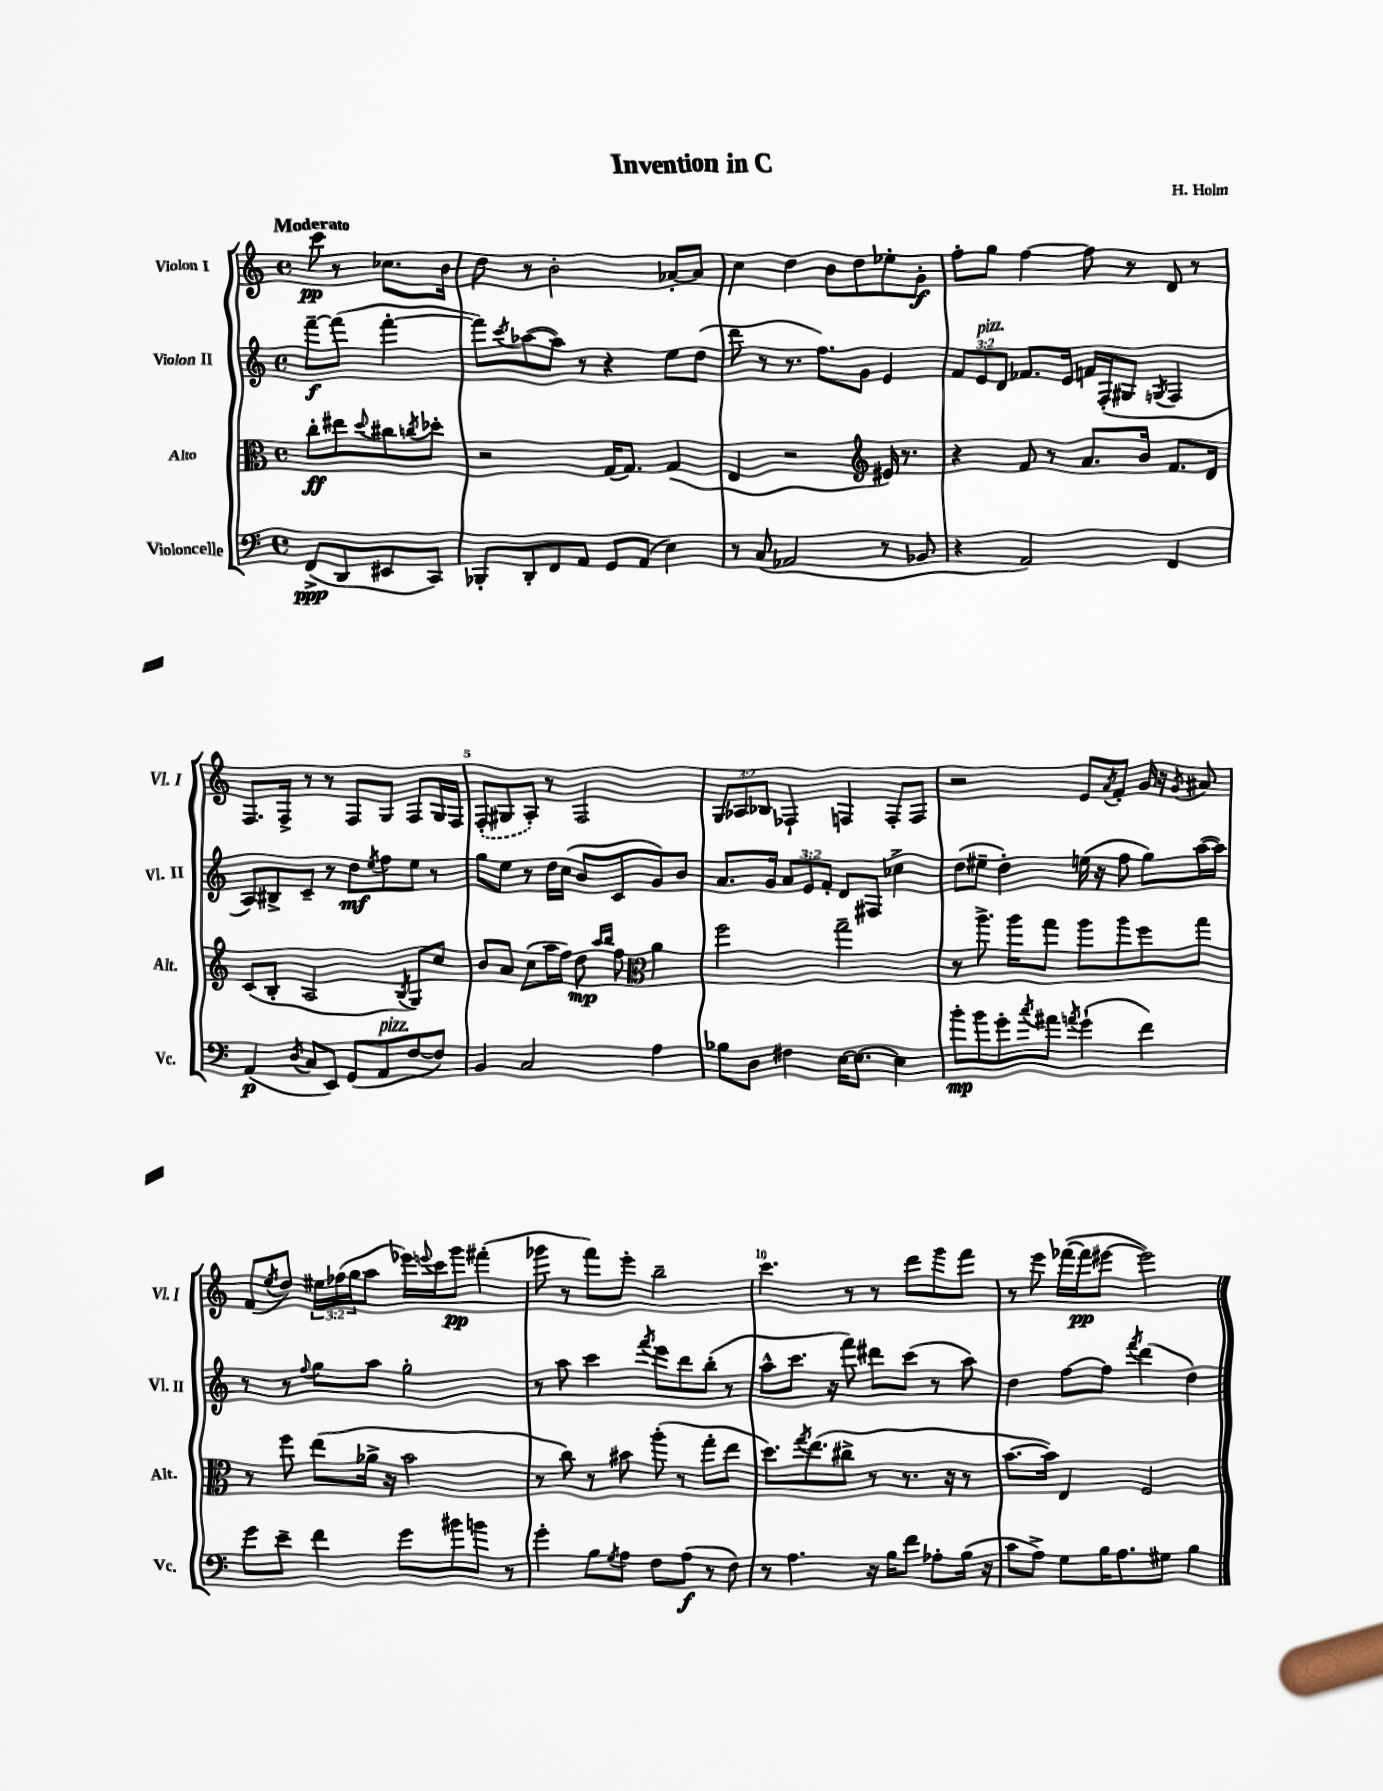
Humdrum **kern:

**kern	**dynam	**kern	**dynam	**kern	**dynam	**kern	**dynam
*part4	*part4	*part3	*part3	*part2	*part2	*part1	*part1
*staff4	*staff4	*staff3	*staff3	*staff2	*staff2	*staff1	*staff1
*I"Violoncelle	*	*I"Alto	*	*I"Violon II	*	*I"Violon I	*
*I'Vc.	*	*I'Alt.	*	*I'Vl. II	*	*I'Vl. I	*
*clefF4	*	*clefC3	*	*clefG2	*	*clefG2	*
*k[]	*	*k[]	*	*k[]	*	*k[]	*
*M4/4	*	*M4/4	*	*M4/4	*	*M4/4	*
*met(c)	*	*met(c)	*	*met(c)	*	*met(c)	*
=	=	=	=	=	=	=	=
!	!	!	!	!	!	!LO:TX:a:B:t=Moderato	!
(8FF^/L	ppp	8cc'\L	ff	[8fff~\L	f	8ccc\	pp
8DD/	.	8ee#X\	.	(8fff\J]	.	8r	.
.	.	8qqdd/	.	.	.	.	.
8EE#X/	.	8cc#X\	.	[4fff'\	.	8.cc-X\L	.
.	.	8qccn/	.	.	.	.	.
8CC/J)	.	8dd-X'\J	.	.	.	.	.
.	.	.	.	.	.	16b\Jk	.
=1	=1	=1	=1	=1	=1	=1	=1
8BBB-X'/L	.	2r	.	8fff\L])	.	8dd\	.
.	.	.	.	8qccc/	.	.	.
8DD'/	.	.	.	([8aa-X\	.	8r	.
8FF/	.	.	.	8aa-\J])	.	2b'\	.
8AA/J	.	.	.	8r	.	.	.
8GG/L	.	[16G/KL	.	4r	.	.	.
.	.	8.G/J]	.	.	.	.	.
(8AA/J	.	.	.	.	.	.	.
4E\)	.	(4G/	.	8ee\L	.	[8a-X'/L	.
.	.	.	.	(8dd\J	.	8a-/J]	.
=2	=2	=2	=2	=2	=2	=2	=2
8r	.	4E/	.	8ddd\	.	4cc\	.
(8C/	.	.	.	8r	.	.	.
2AA-X/	.	2r	.	8.r	.	4dd\	.
.	.	.	.	8.ff\L)	.	.	.
.	.	.	.	.	.	8b\L	.
.	.	.	.	8g\J	.	8dd\	.
*	*	*clefG2	*	*	*	*	*
8r	.	16e#X/)	.	4e/	.	8ee-X'\	.
.	.	8.r	.	.	.	.	.
8BB-X/	.	.	.	.	.	8g'\J	f
=3	=3	=3	=3	=3	=3	=3	=3
4r	.	4r	.	12f/L	.	8ff'\L	.
!	!	!	!	!LO:TX:a:i:t=pizz.	!	!	!
.	.	.	.	12e/	.	.	.
.	.	.	.	.	.	8gg\J	.
.	.	.	.	12d/J	.	.	.
2AA/)	.	8f/	.	8.f-X/L	.	[4ff\	.
.	.	8r	.	.	.	.	.
.	.	.	.	16e/Jk	.	.	.
.	.	8.a/L	.	16fn/LL	.	8ff\]	.
.	.	.	.	(16F'/J	.	.	.
.	.	.	.	8G#X/J	.	8r	.
.	.	16b/Jk	.	.	.	.	.
.	.	.	.	8qGn/	.	.	.
4FF/	.	8.f/L	.	4F/	.	8d/	.
.	.	.	.	.	.	8r	.
.	.	16d/Jk	.	.	.	.	.
!!LO:LB:g=z
=4	=4	=4	=4	=4	=4	=4	=4
(4AA/	p	(8c/L	.	8A/L)	.	8.F/L	.
.	.	8B'/J	.	8B#X^/	.	.	.
.	.	.	.	.	.	16F^/Jk	.
8qD/	.	.	.	.	.	.	.
8C/L	.	2A/	.	8c~/J	.	8r	.
8EE/J)	.	.	.	8r	.	8r	.
(8GG/L	.	.	.	8dd\L	mf	8F/L	.
.	.	.	.	8qee/	.	.	.
!LO:TX:a:i:t=pizz.	!	!	!	!	!	!	!
8AA/	.	.	.	8ff\	.	8G/J	.
.	.	8qB/	.	.	.	.	.
[8F/	.	8G/L)	.	8ee\J	.	8F/L	.
8F/J])	.	8cc/J	.	8r	.	16G/L	.
.	.	.	.	.	.	16F/JJ	.
=5	=5	=5	=5	=5	=5	=5	=5
4BB/	.	8b/L	.	8gg\L	.	(8F'/L	.
.	.	8a/J	.	8ee\J	.	8G#X/	.
2C/	.	(8cc\L	.	8r	.	8A'/J)	.
.	.	16aa\L	.	16dd\LL	.	8r	.
.	.	16ff\JJ)	.	(16cc\JJ	.	.	.
.	.	8dd\	mp	8b/L	.	2F/	.
.	.	16qqaa/LL	.	.	.	.	.
.	.	16qqbb/JJ	.	.	.	.	.
.	.	8ff\	.	8c/	.	.	.
*	*	*clefC3	*	*	*	*	*
4A\	.	4a\	.	8g/)	.	.	.
.	.	.	.	8b/J	.	.	.
=6	=6	=6	=6	=6	=6	=6	=6
8B-X\L	.	2ff\	.	8.a/L	.	12G/L	.
.	.	.	.	.	.	12A-X/	.
8D\J	.	.	.	.	.	.	.
.	.	.	.	.	.	12B-X/J	.
.	.	.	.	16g/Jk	.	.	.
4F#X\	.	.	.	12a/L	.	4F-X`/	.
.	.	.	.	12e/	.	.	.
.	.	.	.	12f'/J	.	.	.
[16E\KL	.	2gg~\	.	8d/L	.	4Fn/	.
8.E\J_	.	.	.	.	.	.	.
.	.	.	.	8F#X/J	.	.	.
4E\]	.	.	.	4cc-X^\	.	8F'/L	.
.	.	.	.	.	.	8F/J	.
=7	=7	=7	=7	=7	=7	=7	=7
8b'\L	mp	8r	.	(8dd\L	.	2r	.
8b\	.	8.aa^\	.	8ee#X~\J	.	.	.
8g'\	.	.	.	4dd'\)	.	.	.
.	.	16aa\KL	.	.	.	.	.
8qcc/	.	.	.	.	.	.	.
8a#X\J	.	8gg\J	.	.	.	.	.
8qan/	.	.	.	.	.	.	.
(4g`\	.	8aa\L	.	(16een\	.	8e/L	.
.	.	.	.	16r	.	.	.
.	.	.	.	.	.	8qa/	.
.	.	8aa\	.	8ff\	.	8f'/J	.
4f\)	.	8ff\	.	8gg\L)	.	16g/	.
.	.	.	.	.	.	16r	.
.	.	.	.	.	.	8qg/	.
.	.	8gg\J	.	([16aa\L	.	8a#X/	.
.	.	.	.	16aa\JJ])	.	.	.
!!LO:LB:g=z
=8	=8	=8	=8	=8	=8	=8	=8
8g\L	.	8r	.	8r	.	(8f/L	.
.	.	.	.	.	.	8qee/	.
8e~\J	.	8ff\	.	8r	.	8dd/J)	.
.	.	.	.	8qqff/	.	.	.
4f\	.	(8ee\L	.	8gg\L	.	24ee#X\LL	.
.	.	.	.	.	.	(24ff-X\	.
.	.	.	.	.	.	24gg\J	.
.	.	16a-X^\Jk	.	8aa\J	.	8aa\J	.
.	.	16r	.	.	.	.	.
8g\L	.	2b\	.	2gg'\	.	16eee-X\LL)	.
.	.	.	.	.	.	8qqeeen/	.
.	.	.	.	.	.	16ccc\J	.
8b#X\	.	.	.	.	.	8ggg\J	pp
8bn\J	.	.	.	.	.	(4fff#X'\	.
8r	.	.	.	.	.	.	.
=9	=9	=9	=9	=9	=9	=9	=9
4g'\	.	8r	.	8r	.	8ggg-X\	.
.	.	8cc\)	.	8aa\	.	8r	.
8B\L	.	8r	.	4ccc\	.	8fff\L)	.
8qG/	.	.	.	.	.	.	.
8A\J	.	8b#X\	.	.	.	8eee'\J	.
.	.	.	.	8qfff/	.	.	.
8F\L	.	(8aa'\	.	8eee\L	.	2bb~\	.
(8A\J	f	8r	.	8ddd\	.	.	.
8r	.	8gg'\L	.	(8bb'\J	.	.	.
8F\)	.	8ee\J	.	8r	.	.	.
=10	=10	=10	=10	=10	=10	=10	=10
8r	.	8.dd\L)	.	8aa^^\L	.	4.ccc\	.
4.A\	.	.	.	8.ccc\J	.	.	.
.	.	8qgg/	.	.	.	.	.
.	.	(8.ee\	.	.	.	.	.
.	.	.	.	16r	.	.	.
.	.	8cc#X^\J	.	8fff\)	.	8r	.
16r	.	8r	.	8ddd#X\L	.	8r	.
16B\KL	.	.	.	.	.	.	.
8f\J	.	8.r	.	(8ccc\J	.	8ddd\L	.
8A-X'\L	.	.	.	8r	.	8ggg\	.
.	.	16r	.	.	.	.	.
(16B\Jk	.	8r	.	8aa\)	.	8fff\J	.
16r	.	.	.	.	.	.	.
=11	=11	=11	=11	=11	=11	=11	=11
8c\L	.	[8.b\L	.	4dd\	.	8r	.
8A^\J)	.	.	.	.	.	8eee\	.
.	.	16b\Jk])	.	.	.	.	.
8G\L	.	4E/	.	[8ff\L	.	([16fff-X\LL	.
.	.	.	.	.	.	16fff-\J]	pp
16B\K	.	.	.	8ff\J]	.	[8eee#X\J	.
8.A\	.	.	.	.	.	.	.
.	.	.	.	8qfff/	.	.	.
.	.	2F/	.	(4ddd\	.	2eee#\])	.
8G#X\J	.	.	.	.	.	.	.
4B\	.	.	.	4dd\)	.	.	.
==	==	==	==	==	==	==	==
*-	*-	*-	*-	*-	*-	*-	*-
